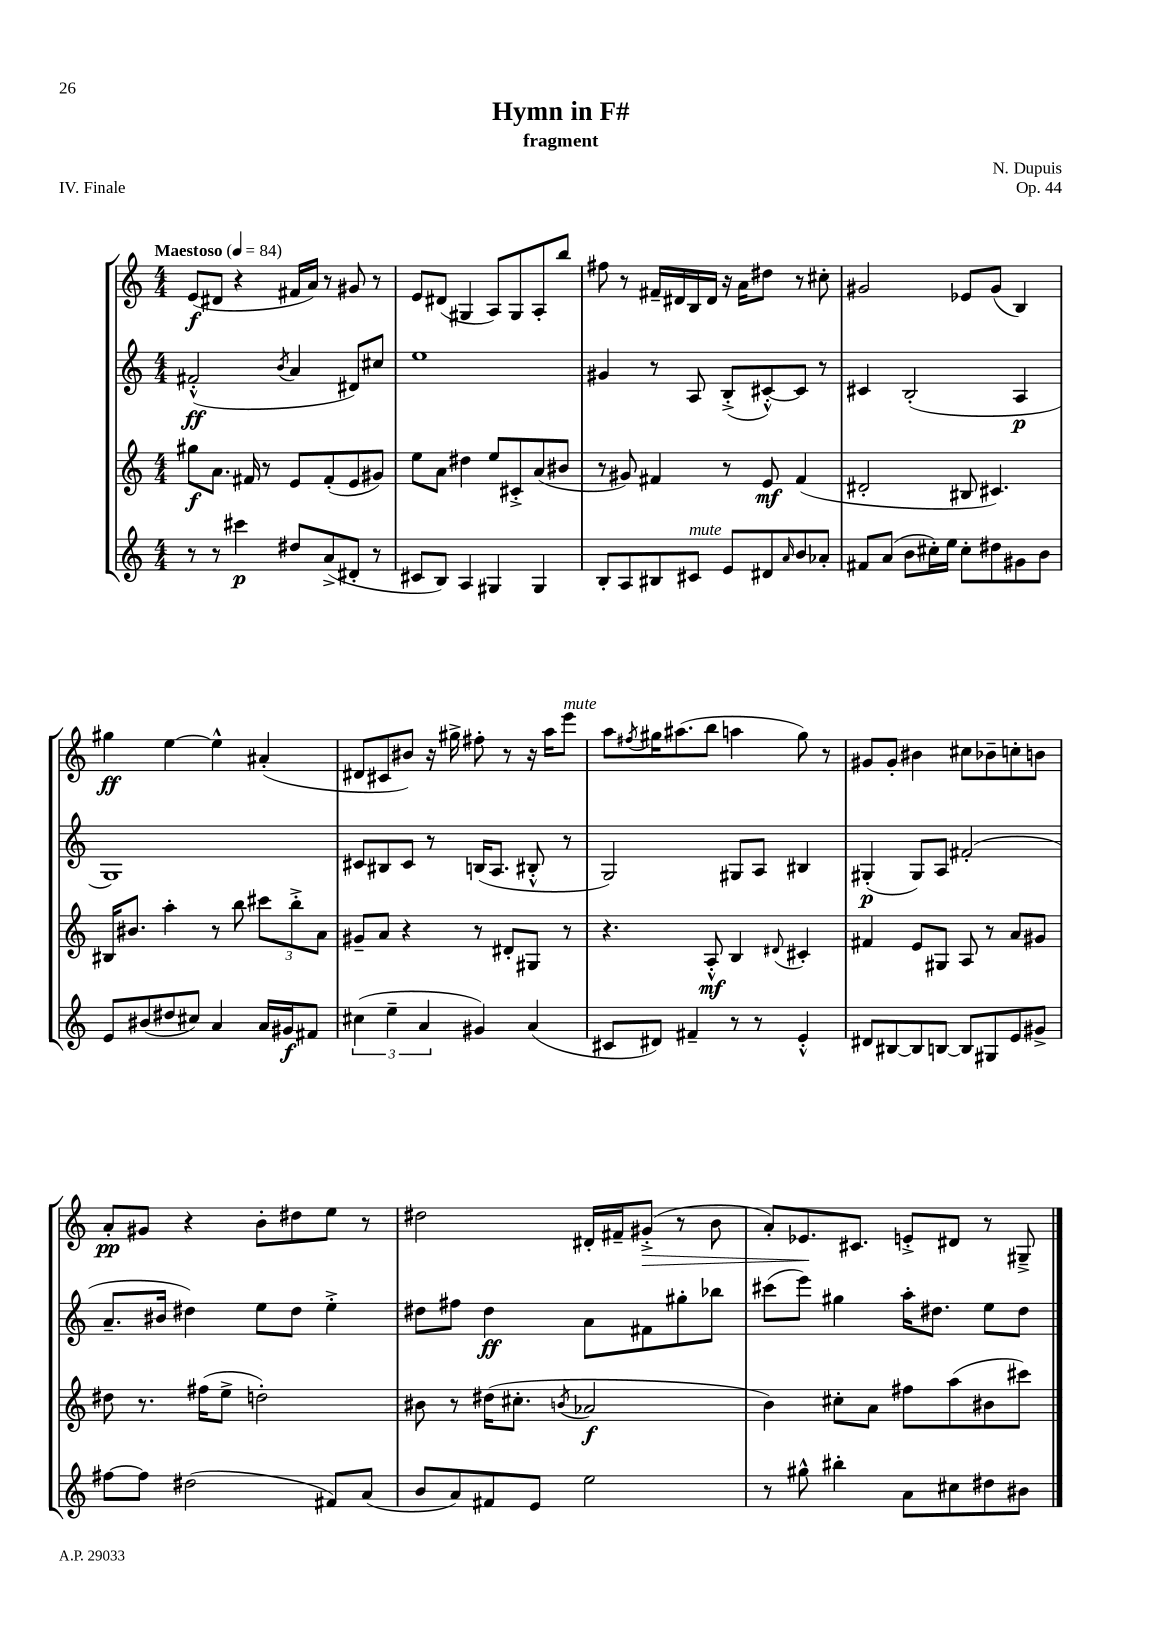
\header { title = "Hymn in F#" composer = "N. Dupuis" subtitle = "fragment" opus = "Op. 44" piece = "IV. Finale" }
<<
\new StaffGroup <<
\new Staff = "s0" {
    \clef treble \key c \major \numericTimeSignature \time 4/4 \tempo "Maestoso" 4 = 84
    e'8\f( dis'8 r4 fis'16 a'16) r8 gis'8 r8 |
    e'8 dis'8( gis4 a8) gis8 a8-. b''8 |
    fis''8 r8 fis'16-- dis'16 b16 dis'16 r16 a'16 dis''8 r8 cis''8-. |
    gis'2 ees'8 gis'8( b4) |
    gis''4\ff e''4~ e''4-^ ais'4-.( |
    dis'8 cis'8 bis'8) r16 gis''16-> fis''8-. r8 r16 a''16 e'''8^\markup { \italic "mute" } |
    a''8 \acciaccatura { fis''8 } gis''16 ais''8.( b''8 a''4 gis''8) r8 |
    gis'8 gis'8-. bis'4 cis''8 bes'8-- c''8-. b'8 |
    a'8-.\pp gis'8 r4 b'8-. dis''8 e''8 r8 |
    dis''2 dis'16-. fis'16-- gis'8-.->\>( r8 b'8 |
    a'8-.) ees'8.\! cis'8. e'8-.-> dis'8 r8 gis8---> \bar "|." |
}
\new Staff = "s1" {
    \clef treble \key c \major \numericTimeSignature \time 4/4
    fis'2-.-^\ff( \acciaccatura { b'8 } a'4 dis'8) cis''8 |
    e''1 |
    gis'4 r8 a8 b8-.->( cis'8~-.-^) cis'8 r8 |
    cis'4 b2-.( a4\p |
    g1) |
    cis'8 bis8 cis'8 r8 b16( a8. bis8-.-^ r8 |
    g2) gis8 a8 bis4 |
    gis4-.\p( gis8) a8 fis'2-.( |
    a'8.-- bis'16 dis''4) e''8 dis''8 e''4-.-> |
    dis''8 fis''8 dis''4\ff a'8 fis'8 gis''8-. bes''8 |
    cis'''8( e'''8) gis''4 a''16-. dis''8. e''8 dis''8 \bar "|." |
}
\new Staff = "s2" {
    \clef treble \key c \major \numericTimeSignature \time 4/4
    gis''8\f a'8. fis'16 r8 e'8 fis'8-.( e'8 gis'8) |
    e''8 a'8 dis''4 e''8 cis'8-.-> a'8( bis'8 |
    r8 gis'8) fis'4 r8 e'8\mf fis'4( |
    dis'2-. bis8 cis'4.) |
    bis16 bis'8. a''4-. r8 b''8 \tuplet 3/2 { cis'''8 b''8-.-> a'8 } |
    gis'8-- a'8 r4 r8 dis'8-. gis8 r8 |
    r4. a8-.-^\mf b4 \appoggiatura { dis'8 } cis'4-. |
    fis'4 e'8 gis8 a8 r8 a'8 gis'8 |
    dis''8 r8. fis''16( e''8-> d''2-.) |
    bis'8 r8 dis''16( cis''8.-. \acciaccatura { b'8 } aes'2\f |
    b'4) cis''8-. a'8 fis''8 a''8( bis'8 cis'''8) \bar "|." |
}
\new Staff = "s3" {
    \clef treble \key c \major \numericTimeSignature \time 4/4
    r8 r8 cis'''4\p dis''8 a'8->( dis'8-. r8 |
    cis'8 b8) a4 gis4 gis4 |
    b8-. a8 bis8 cis'8^\markup { \italic "mute" } e'8 dis'8 \grace { a'16 } b'8 aes'8-. |
    fis'8 a'8( b'8 cis''16-.) e''16 cis''8-. dis''8 gis'8 b'8 |
    e'8 bis'8( dis''8 cis''8) a'4 a'16 gis'16\f fis'8 |
    \tuplet 3/2 { cis''4( e''4-- a'4 } gis'4) a'4( |
    cis'8 dis'8) fis'4-- r8 r8 e'4-.-^ |
    dis'8 bis8~ bis8 b8~ b8 gis8 e'8 gis'8-> |
    fis''8~ fis''8 dis''2( fis'8) a'8( |
    b'8 a'8) fis'8 e'8 e''2 |
    r8 gis''8-^ bis''4-. a'8 cis''8 dis''8 bis'8 \bar "|." |
}
>>
>>
\layout { \context { \Score \remove "Bar_number_engraver" } }
